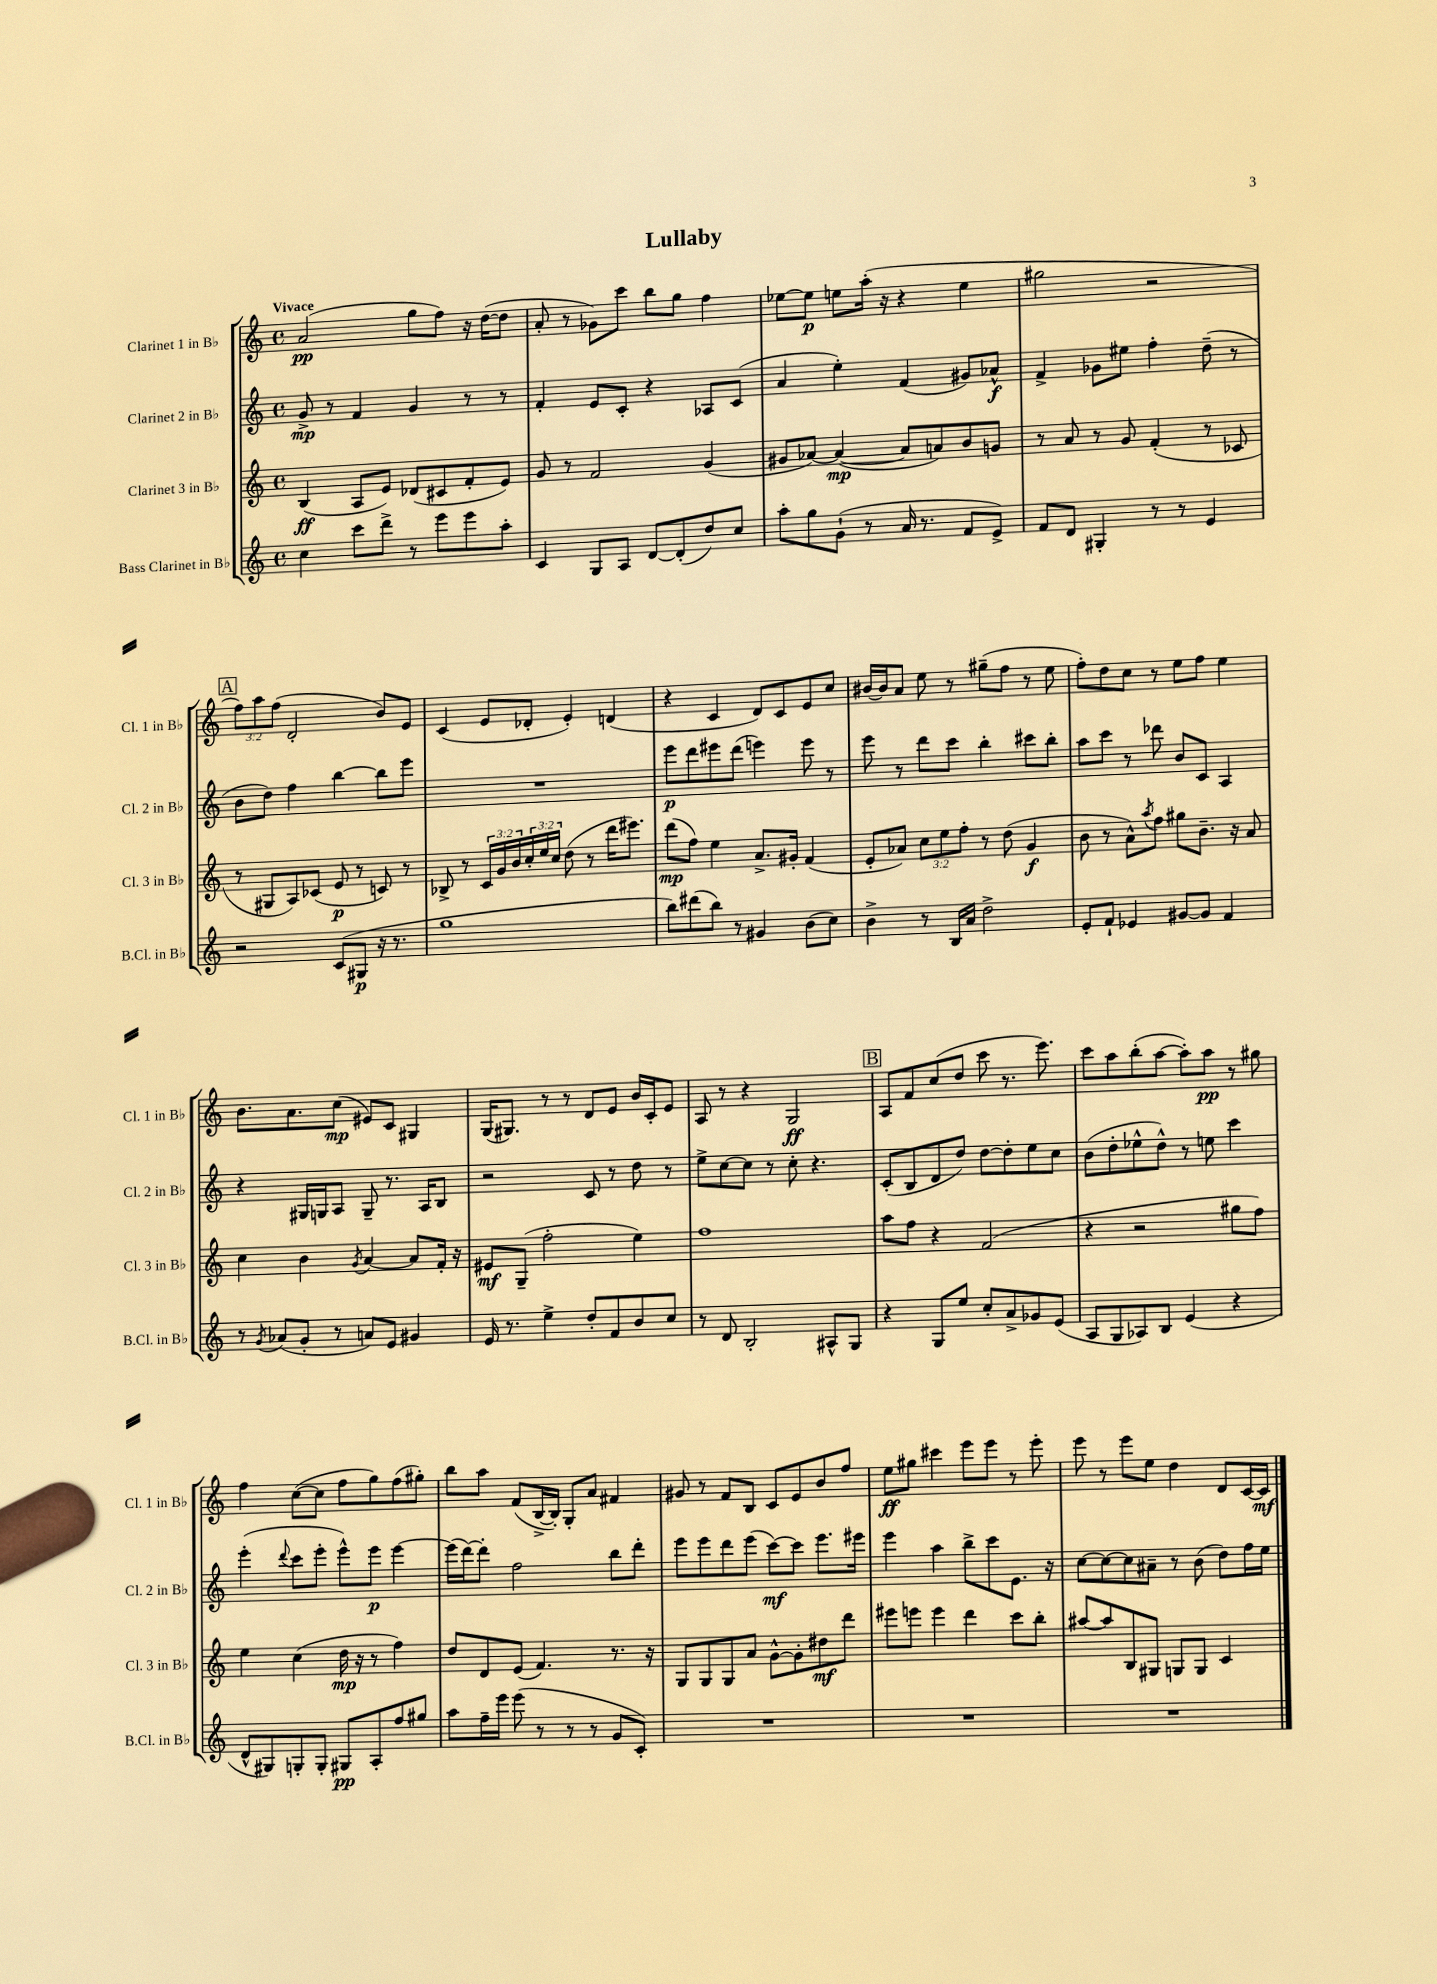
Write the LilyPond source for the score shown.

\header { title = "Lullaby" }
<<
\new StaffGroup <<
\new Staff = "s0" \with { instrumentName = "Clarinet 1 in Bb" shortInstrumentName = "Cl. 1 in Bb" } {
    \clef treble \key c \major \defaultTimeSignature \time 4/4 \override Staff.TupletNumber.text = #tuplet-number::calc-fraction-text \tempo "Vivace"
    a'2\pp( g''8 f''8) r16 d''16~( d''8 |
    a'8-. r8 ges'8) c'''8 b''8 g''8 f''4 |
    ees''8~ ees''8\p e''8 a''16-.( r16 r4 e''4 |
    gis''2 r2 |
    \mark \markup { \box "A" } \tuplet 3/2 { f''8) a''8 f''8( } d'2-. b'8) e'8 |
    c'4( e'8 des'8-. e'4-.) d'4( |
    r4 c'4 d'8) c'8 e'8 c''8 |
    bis'16~ bis'16 a'8 e''8 r8 gis''8--( f''8 r8 e''8 |
    f''8-.) d''8 c''8 r8 e''8 f''8 e''4 |
    b'8. a'8. c''8\mp( eis'8) c'8 gis4 |
    g16( gis8.) r8 r8 d'8 e'8 b'16 c'16-. e'8 |
    a8 r8 r4 g2\ff |
    \mark \markup { \box "B" } a8 f'8 c''8( d''8 c'''8 r8. e'''8.) |
    c'''8 a''8 b''8-.( a''8~ a''8-.) a''8\pp r8 gis''8 |
    f''4 c''8~( c''8 f''8 g''8) f''8( gis''8-.) |
    b''8 a''8 f'8( b16~-> b16-.) g8-. a'8 fis'4 |
    gis'8 r8 f'8 b8 c'8 e'8 b'8 f''8 |
    e''8\ff gis''8 cis'''4 e'''8 e'''8 r8 e'''8-. |
    e'''8 r8 e'''8 e''8 d''4 d'8 c'16~ c'16\mf \bar "|." |
}
\new Staff = "s1" \with { instrumentName = "Clarinet 2 in Bb" shortInstrumentName = "Cl. 2 in Bb" } {
    \clef treble \key c \major \defaultTimeSignature \time 4/4
    g'8->\mp r8 f'4 g'4 r8 r8 |
    f'4-. e'8 c'8-. r4 aes8 c'8( |
    a'4 e''4-.) f'4( gis'8) aes'8-^\f |
    f'4-> ges'8 eis''8 f''4-. d''8--( r8 |
    \mark \markup { \box "A" } b'8 d''8) f''4 b''4~ b''8 e'''8 |
    R1 |
    e'''8\p d'''8 eis'''8 d'''8( e'''4) e'''8 r8 |
    e'''8 r8 d'''8 c'''8 b''4-. cis'''8 b''8-. |
    a''8 c'''8 r8 des'''8 b'8 c'8 a4 |
    r4 gis16 g16 a8 g8-- r8. a16 b8 |
    r2 c'8 r8 d''8 r8 |
    e''8-> c''8~ c''8 r8 c''8-. r4. |
    \mark \markup { \box "B" } c'8-.( b8 d'8 d''8) d''8~ d''8-. e''8 c''8 |
    b'8( d''8-. ees''8-^ d''8-^) r8 e''8 c'''4 |
    e'''4-.( \appoggiatura { d'''8 } c'''8 e'''8-. e'''8-^) e'''8\p e'''4~ |
    e'''16( d'''16~) d'''8-. f''2 b''8 d'''8-. |
    e'''8 e'''8 d'''8 e'''8( c'''8~\mf) c'''8 e'''8. eis'''16 |
    e'''4 a''4 b''8-> c'''8 e'8. r16 |
    c''8~ c''8~ c''8 ais'8-- r8 b'8( d''8) f''16 e''16 \bar "|." |
}
\new Staff = "s2" \with { instrumentName = "Clarinet 3 in Bb" shortInstrumentName = "Cl. 3 in Bb" } {
    \clef treble \key c \major \defaultTimeSignature \time 4/4 \override Staff.TupletNumber.text = #tuplet-number::calc-fraction-text
    b4\ff( a8 e'8) des'8( cis'8 f'8-. e'8) |
    g'8 r8 f'2 g'4( |
    gis'8 aes'8~) aes'4~\mp( aes'8 a'8) b'8 g'8 |
    r8 a'8 r8 g'8 f'4-.( r8 ces'8 |
    \mark \markup { \box "A" } r8 gis8 a8) ces'8( e'8\p r8 c'8) r8 |
    bes8-> r8 \tuplet 3/2 { c'16 g'16 b'16 } \tuplet 3/2 { c''16-. e''16 c''16 } d''8( r8 d'''16 eis'''8.) |
    d'''8\mp( f''8) e''4 a'8.-> gis'16-. f'4( |
    e'8-. aes'8) \tuplet 3/2 { c''8 e''8 f''8-. } r8 d''8( g'4\f |
    b'8 r8 a'8-^) \acciaccatura { a''8 } f''8 gis''8 b'8.-- r16 a'8 |
    c''4 b'4 \acciaccatura { g'8 } a'4~ a'8 f'16-. r16 |
    eis'8\mf g8--( f''2-. e''4) |
    f''1 |
    \mark \markup { \box "B" } a''8 f''8 r4 f'2( |
    r4 r2 gis''8 f''8) |
    e''4 c''4( d''16\mp r16 r8 f''4) |
    d''8 d'8 e'8( f'4.) r8. r16 |
    g8 g8 g8 a'8 g'8~-^ g'8-. dis''8\mf d'''8 |
    eis'''8 e'''8 e'''4 d'''4 c'''8 b''8-. |
    ais''8~ ais''8 b8 gis8 g8 g8 c'4 \bar "|." |
}
\new Staff = "s3" \with { instrumentName = "Bass Clarinet in Bb" shortInstrumentName = "B.Cl. in Bb" } {
    \clef treble \key c \major \defaultTimeSignature \time 4/4
    c''4 c'''8 d'''8-> r8 e'''8 e'''8 a''8-. |
    c'4 g8 a8 d'8~ d'8-.( d''8) c''8 |
    a''8-. g''8 g'8-!( r8 a'16 r8. f'8 e'8->) |
    f'8 d'8 gis4-. r8 r8 e'4 |
    \mark \markup { \box "A" } r2 c'8( gis8\p r16 r8. |
    g''1 |
    b''8) dis'''8( b''8) r8 gis'4 b'8( c''8) |
    b'4-> r8 b16 a'16 d''2-> |
    e'8-. f'8-! ees'4 gis'8~ gis'8 f'4 |
    r8 \acciaccatura { g'8 } aes'8( g'8-. r8 a'8) e'8 gis'4 |
    e'16 r8. e''4-> d''8-. f'8 b'8 c''8 |
    r8 d'8 b2-. ais8-^ g8 |
    \mark \markup { \box "B" } r4 g8 e''8 c''8-. a'8-> ges'8 e'8( |
    a8 g8 aes8) b8 e'4( r4 |
    d'8-^ gis8) g8-. g8-. gis8\pp a8-. f''8 gis''8 |
    a''8 f''16-- e'''16 e'''8( r8 r8 r8 g'8 c'8-.) |
    R1 |
    R1 |
    R1 \bar "|." |
}
>>
>>
\layout { \context { \Score \remove "Bar_number_engraver" } }
